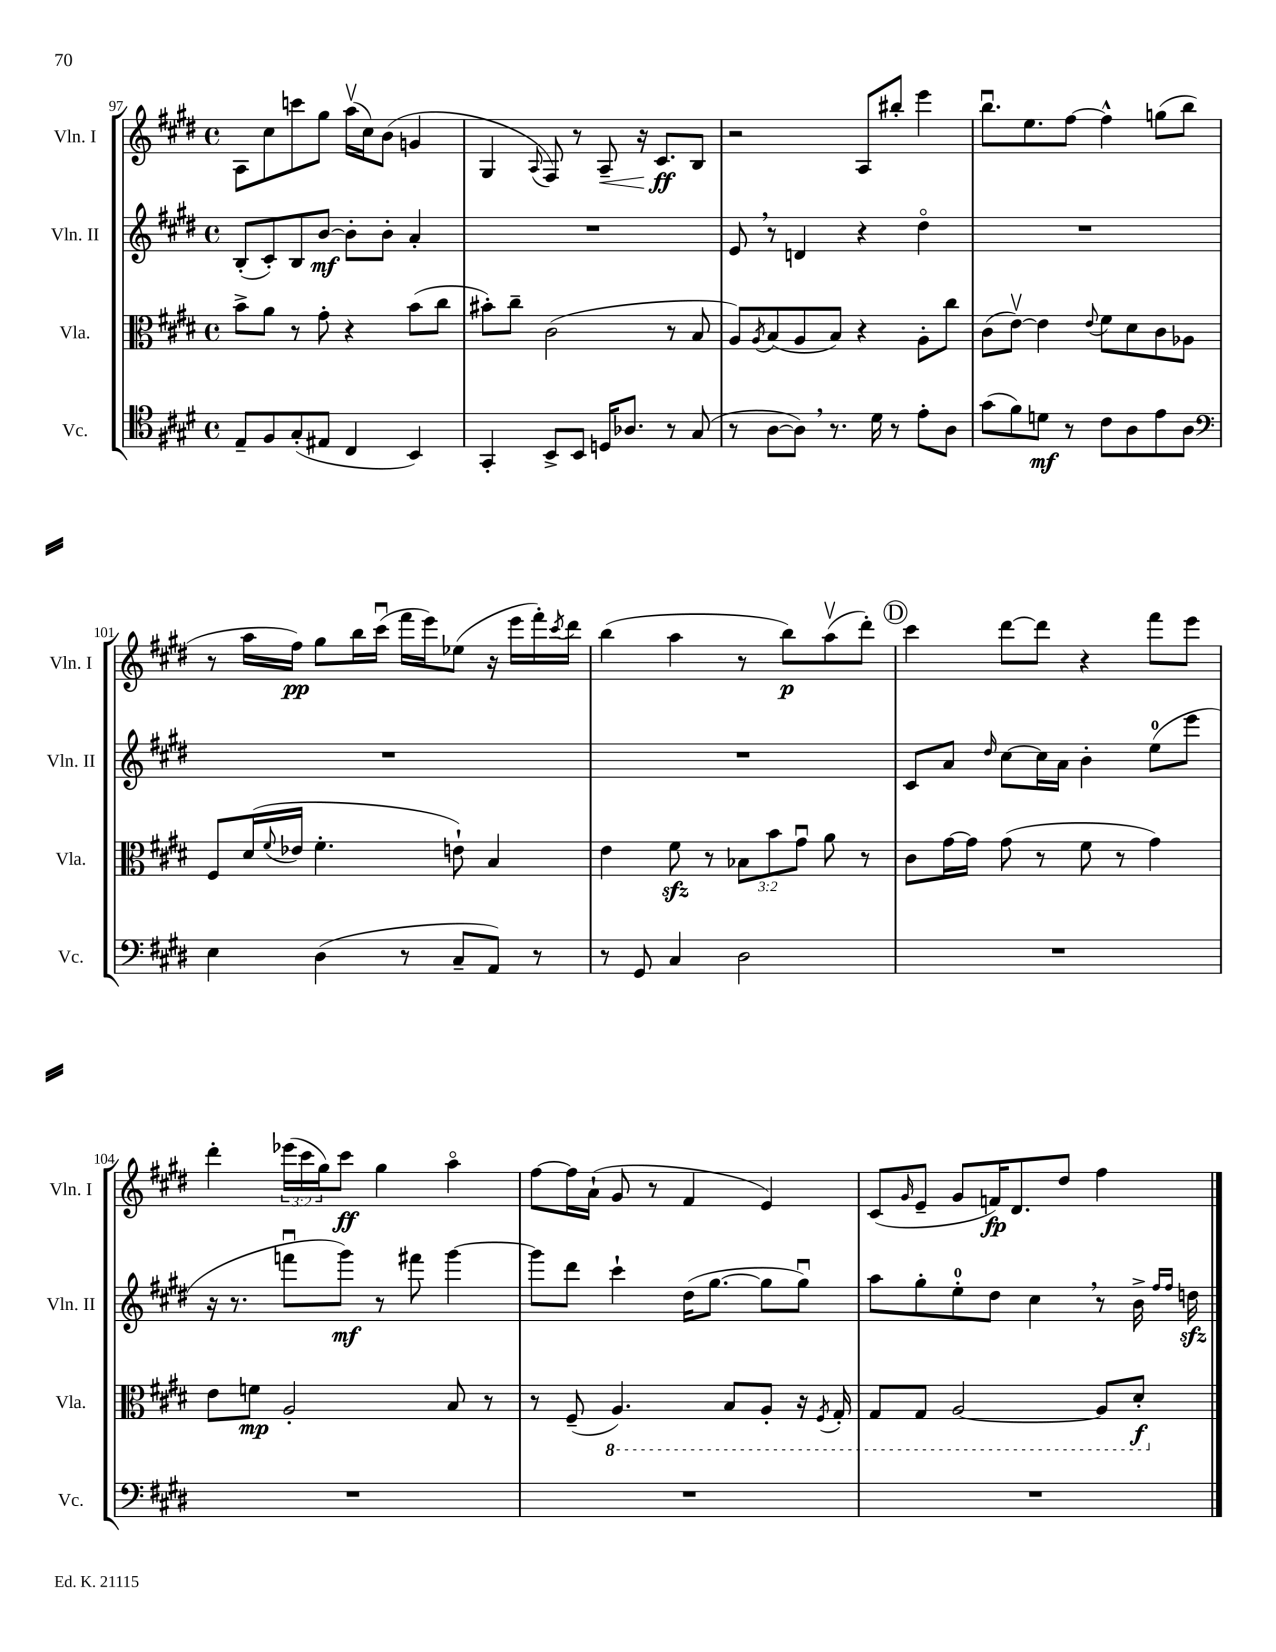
<<
\new StaffGroup <<
\new Staff = "s0" \with { instrumentName = "Vln. I" shortInstrumentName = "Vln. I" } {
    \clef treble \key e \major \defaultTimeSignature \time 4/4 \override Staff.TupletNumber.text = #tuplet-number::calc-fraction-text
    a8 cis''8 c'''8 gis''8 a''16\upbow( cis''16) b'8( g'4 |
    gis4 \appoggiatura { a8 } fis8) r8 a8--\< r16 cis'8.\ff\! b8 |
    r2 a8 bis''8-. e'''4 |
    b''8.\downbow e''8. fis''8~ fis''4-^ g''8( b''8 |
    r8 a''16 fis''16\pp) gis''8 b''16 cis'''16\downbow( fis'''16 e'''16) ees''8( r16 e'''16 fis'''16-.) \acciaccatura { cis'''8 } dis'''16 |
    b''4( a''4 r8 b''8\p) a''8\upbow( dis'''8-.) |
    \mark \markup { \circle "D" } cis'''4 dis'''8~ dis'''8 r4 fis'''8 e'''8 |
    dis'''4-. \tuplet 3/2 { ees'''16( cis'''16 gis''16) } cis'''8\ff gis''4 a''4\flageolet |
    fis''8~ fis''16 a'16-!( gis'8 r8 fis'4 e'4) |
    cis'8( \grace { gis'16 } e'8-- gis'8 f'16\fp) dis'8. dis''8 fis''4 \bar "|." |
}
\new Staff = "s1" \with { instrumentName = "Vln. II" shortInstrumentName = "Vln. II" } {
    \clef treble \key e \major \defaultTimeSignature \time 4/4
    b8-.( cis'8-.) b8 b'8~\mf b'8-. b'8-. a'4-. |
    R1 |
    e'8 \breathe r8 d'4 r4 dis''4\flageolet |
    R1 |
    R1 |
    R1 |
    \mark \markup { \circle "D" } cis'8 a'8 \grace { dis''16 } cis''8~ cis''16 a'16 b'4-. e''8-0( e'''8 |
    r16 r8. f'''8\downbow gis'''8\mf) r8 fis'''8 gis'''4~ |
    gis'''8 dis'''8 cis'''4-! dis''16( gis''8.~ gis''8 gis''8\downbow) |
    a''8 gis''8-. e''8-0-. dis''8 cis''4 \breathe r8 b'16-> \grace { fis''16 fis''16 } d''16\sfz \bar "|." |
}
\new Staff = "s2" \with { instrumentName = "Vla." shortInstrumentName = "Vla." } {
    \clef alto \key e \major \defaultTimeSignature \time 4/4 \override Staff.TupletNumber.text = #tuplet-number::calc-fraction-text
    b'8-> a'8 r8 gis'8-. r4 b'8( cis''8 |
    bis'8-.) cis''8-- cis'2( r8 b8 |
    a8) \acciaccatura { a8 } b8( a8 b8) r4 a8-. cis''8 |
    cis'8( e'8~\upbow) e'4 \appoggiatura { e'8 } fis'8 dis'8 cis'8 aes8 |
    fis8 dis'16( \appoggiatura { fis'8 } ees'16 fis'4.-. e'8-!) b4 |
    e'4 fis'8\sfz r8 \tuplet 3/2 { bes8 b'8 gis'8\downbow } a'8 r8 |
    \mark \markup { \circle "D" } cis'8 gis'16~ gis'16 gis'8( r8 fis'8 r8 gis'4) |
    e'8 f'8\mp a2-. b8 r8 |
    r8 fis8--( \ottava #-1 a,4.) b,8 a,8-. r16 \acciaccatura { fis,8 } gis,16-. |
    gis,8 gis,8 a,2~ a,8 dis8-.\f \ottava #0 \bar "|." |
}
\new Staff = "s3" \with { instrumentName = "Vc." shortInstrumentName = "Vc." } {
    \clef tenor \key e \major \defaultTimeSignature \time 4/4
    e8-- fis8 gis8-.( eis8 cis4 b,4) |
    gis,4-. b,8-> b,8 d16 aes8. r8 gis8( |
    r8 a8~ a8) \breathe r8. dis'16 r8 e'8-. a8 |
    gis'8( fis'8) d'8\mf r8 cis'8 a8 e'8 a8 |
    \clef bass e4 dis4( r8 cis8-- a,8) r8 |
    r8 gis,8 cis4 dis2 |
    \mark \markup { \circle "D" } R1 |
    R1 |
    R1 |
    R1 \bar "|." |
}
>>
>>
\layout { \context { \Score currentBarNumber = #97 } }
